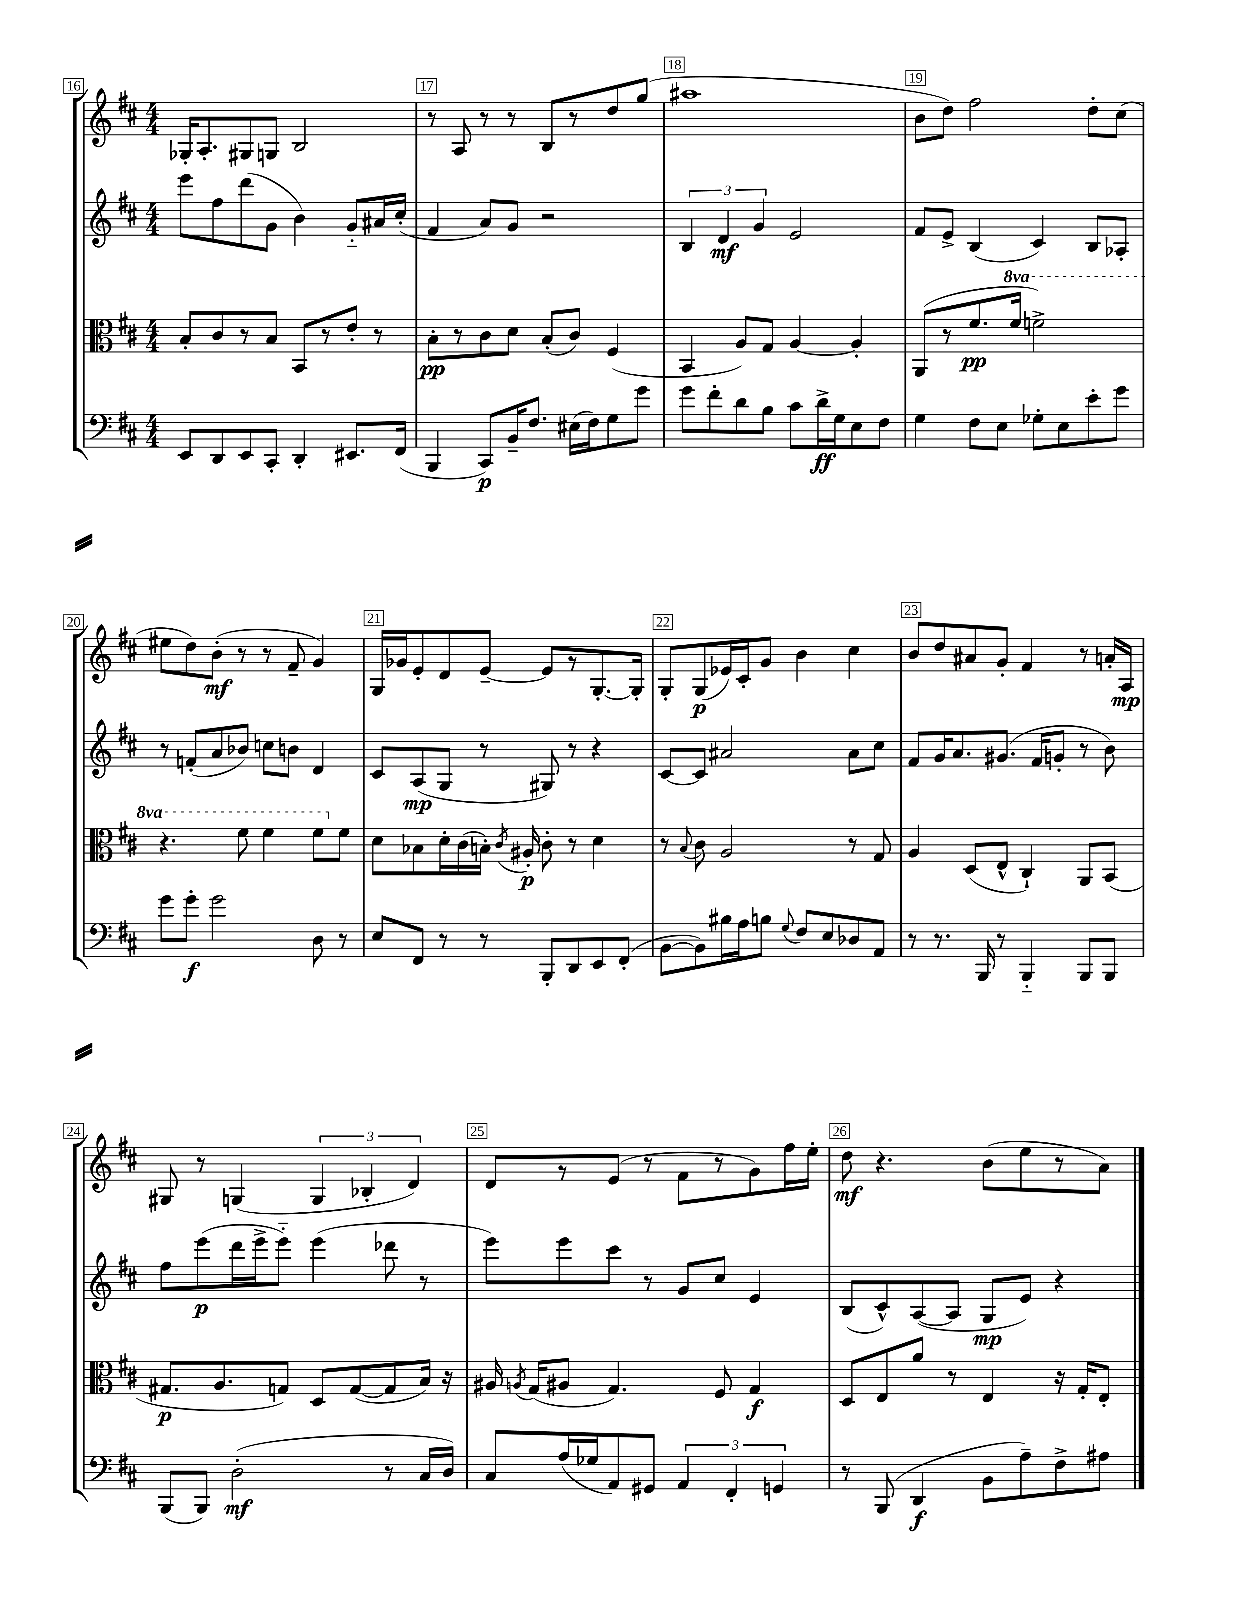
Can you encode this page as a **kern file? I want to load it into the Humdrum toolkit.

**kern	**kern	**kern	**kern
*staff4	*staff3	*staff2	*staff1
*clefF4	*clefC3	*clefG2	*clefG2
*k[f#c#]	*k[f#c#]	*k[f#c#]	*k[f#c#]
*M4/4	*M4/4	*M4/4	*M4/4
8EE	8B'	8eee	16G-'
.	.	.	8.A'
8DD	8c#	8ff#	.
8EE	8r	(8ddd	8G#
8CC#'	8B	8g	8G
4DD'	8BB	4b)	2B
.	8r	.	.
8.EE#	8e'	8g'~	.
.	8r	16a#	.
(16FF#	.	(16cc#'	.
=	=	=	=
4BBB	8B'	4f#	8r
.	8r	.	8A
8CC#)	8c#	8a)	8r
16BB~	8d	8g	8r
8.F#	.	.	.
.	(8B'	2r	8B
(16E#	8c#)	.	8r
16F#)	.	.	.
8G	(4F#	.	8dd
8g	.	.	(8gg
=	=	=	=
8g	4BB	6B	1aa#
8f#'	.	.	.
.	.	6d	.
8d	8A)	.	.
.	.	6g	.
8B	8G	.	.
8c#	[4A	2e	.
16d^	.	.	.
16G	.	.	.
8E	4A']	.	.
8F#	.	.	.
=	=	=	=
4G	(8AA	8f#	8b
.	8r	8e^	8dd)
8F#	8.f#	(4B	2ff#
8E	.	.	.
.	16ff#	.	.
8G-'	2ff^)	4c#)	.
8E	.	.	.
8e'	.	8B	8dd'
8g	.	8A-'	(8cc#
=	=	=	=
8g	4.r	8r	8ee#
8g'	.	(8f'	8dd)
2g	.	8a	(8b'
.	8ff#	8b-)	8r
.	4ff#	8cc	8r
.	.	8b	8f#~
8D	8ff#	4d	4g)
8r	8f#	.	.
=	=	=	=
8E	8d	8c#	16G
.	.	.	16g-
8FF#	8B-	(8A	8e'
8r	16d'	8G	8d
.	(16c#	.	.
8r	16B')	8r	[8e~
.	8qc#	.	.
.	16A#'	.	.
8BBB'	8c#'	8G#)	8e]
8DD	8r	8r	8r
8EE	4d	4r	[8.G'
(8FF#'	.	.	.
.	.	.	16G']
=	=	=	=
[8BB	8r	[8c#	8G'
.	8qqB	.	.
8BB])	8c#	8c#]	(8G
16B#	2A	2a#	16e-)
16A	.	.	16c#'
8B	.	.	8g
8qqG	.	.	.
8F#	.	.	4b
8E	.	.	.
8D-	8r	8a#	4cc#
8AA	8G	8cc#	.
=	=	=	=
8r	4A	8f#	8b
8.r	.	16g	8dd
.	.	8.a	.
.	(8D	.	8a#
16BBB	.	.	.
8r	8E^^	(8.g#	8g'
4BBB'~	4C#`)	.	4f#
.	.	16f#	.
.	.	8g'	.
8BBB	8AA	8r	8r
8BBB	(8BB	8b)	16a'
.	.	.	16A
=	=	=	=
(8BBB	8.G#	8ff#	8G#
8BBB)	.	(8eee	8r
.	8.A	.	.
(2D'	.	16ddd	(4G
.	.	16eee^	.
.	8G)	8eee'~)	.
.	8D	(4eee	6G
.	([8G	.	.
.	.	.	6B-'
8r	8G]	8ddd-	.
.	.	.	6d)
16C#	16B)	8r	.
16D)	16r	.	.
=	=	=	=
8C#	16A#	8eee)	8d
.	8qA	.	.
.	(16G	.	.
(16A	8A#	8eee	8r
16G-	.	.	.
8AA)	4.G)	8ccc#	(8e
8GG#	.	8r	8r
6AA	.	8g	8f#
.	8F#	8cc#	8r
6FF#'	.	.	.
.	4G	4e	8g)
6GG	.	.	.
.	.	.	16ff#
.	.	.	16ee'
=	=	=	=
8r	8D	(8B	8dd
(8BBB	8E	8c#^^)	4.r
4DD	8a	([8A	.
.	8r	8A]	.
8BB	4E	8G	(8b
8A~)	.	8e)	8ee
8F#^	16r	4r	8r
.	16G'	.	.
8A#	8E'	.	8a)
==	==	==	==
*-	*-	*-	*-
